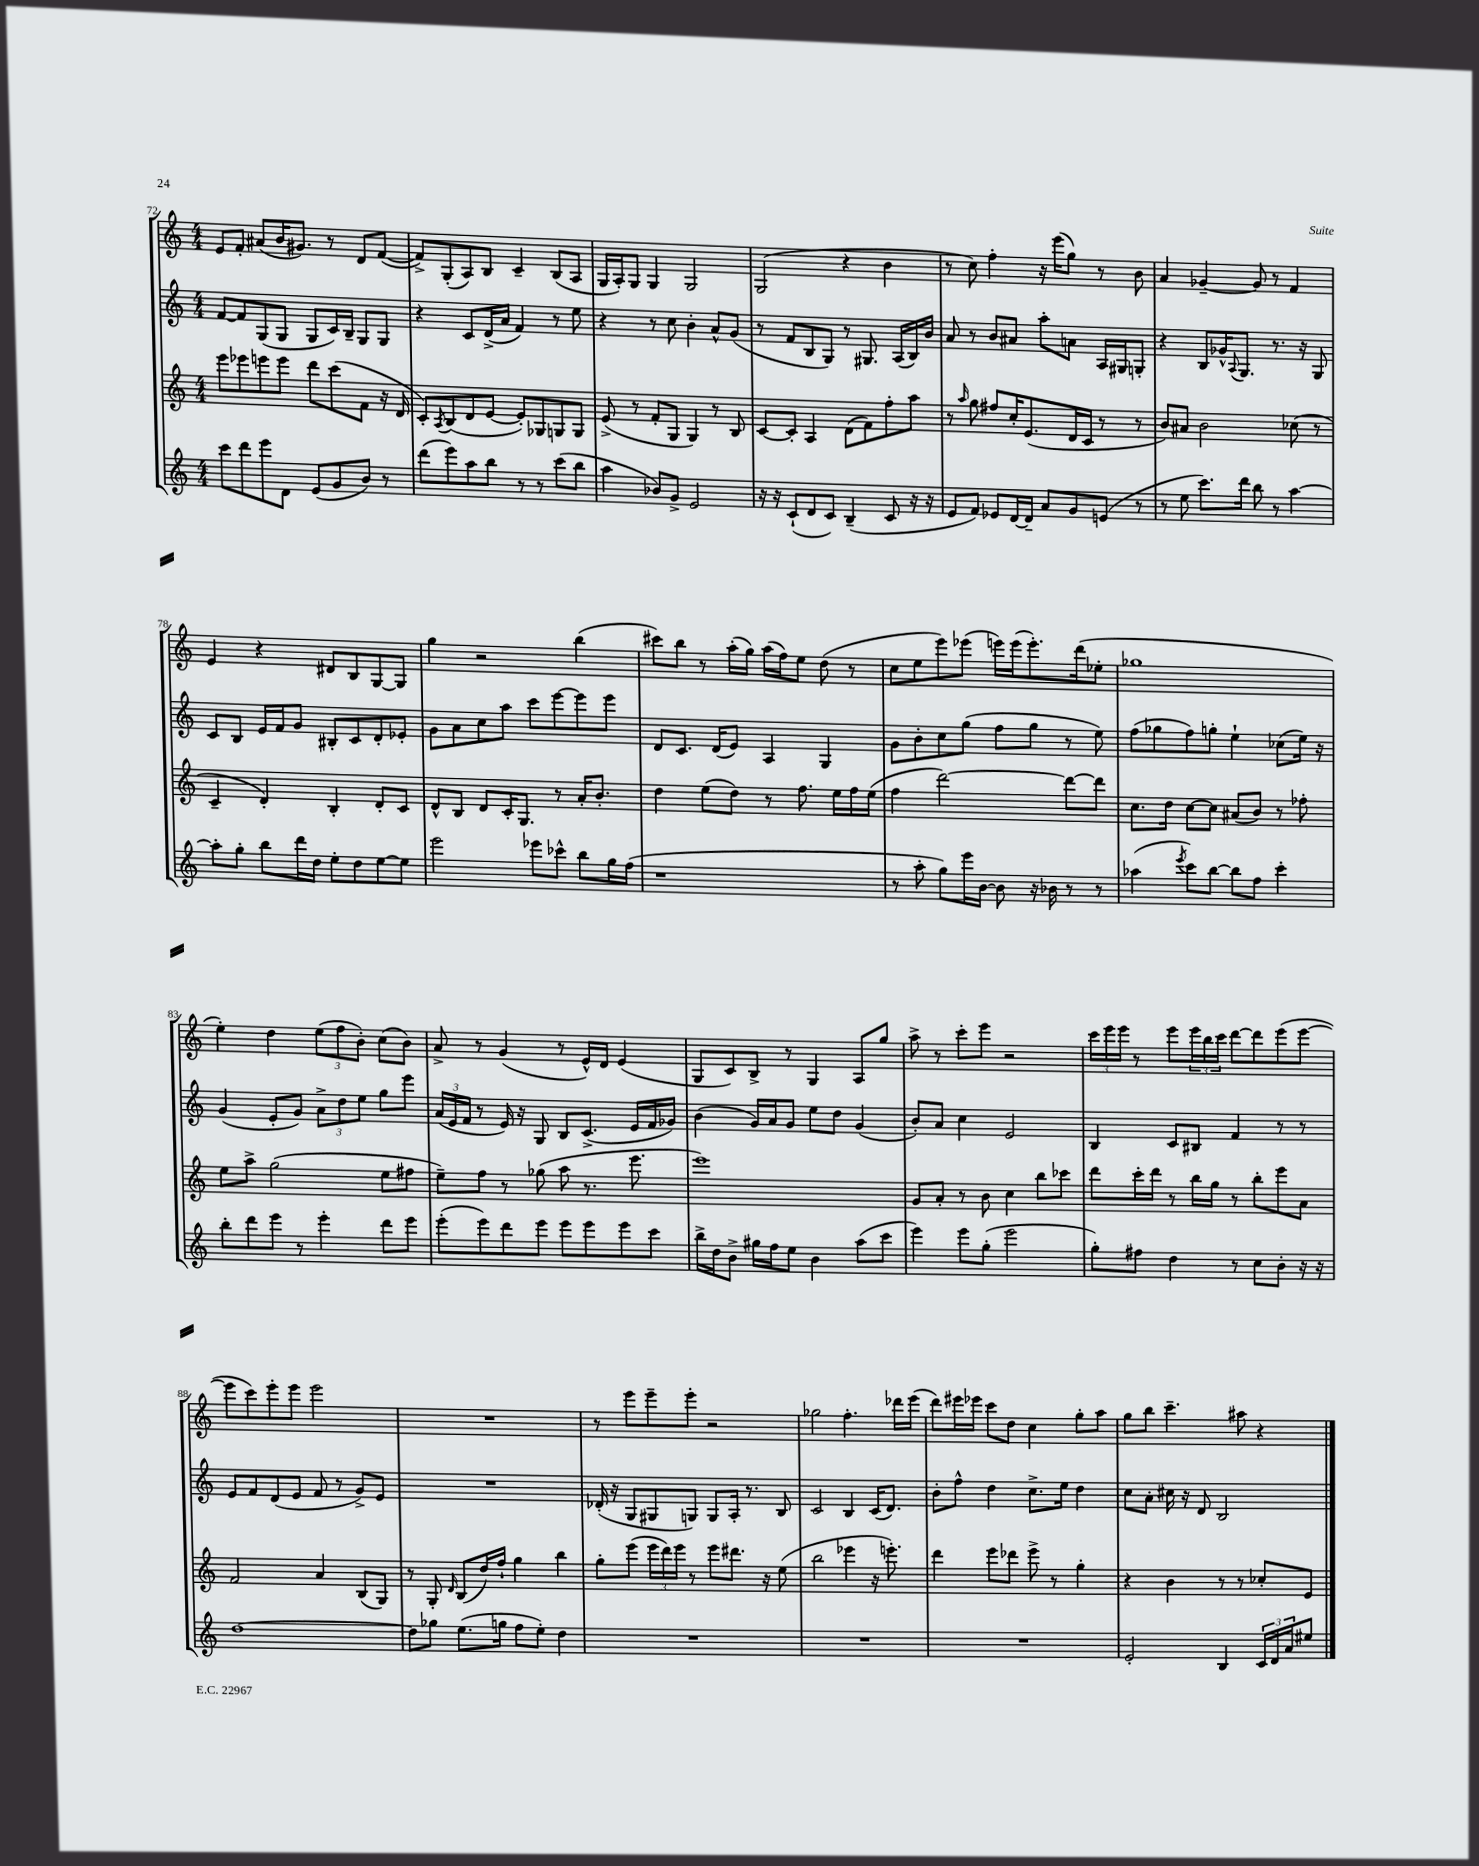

**kern	**kern	**kern	**kern
*staff4	*staff3	*staff2	*staff1
*clefG2	*clefG2	*clefG2	*clefG2
*k[]	*k[]	*k[]	*k[]
*M4/4	*M4/4	*M4/4	*M4/4
8ccc\L	8eee\L	[8f/L	8e/L
8ddd\	8eee-\	8f/]	8f'/J
8eee\	8eee\	(8G/	(8a#/L
8d\J	8eee\J	8G/J	16b/K
.	.	.	8.g#/J)
(8e/L	8ddd\L	8G/L	.
8g/	(8ccc\	16c/L)	8r
.	.	16B~/JJ	.
8b/J)	8f\J	8G/L	8d/L
8r	16r	8G/J	([8f/J
.	16d/	.	.
=	=	=	=
(8ddd\L	8c'/L)	4r	8f^/]L)
.	8qA/	.	.
8eee\)	(8B/	.	(8G'/
8aa\	8d/	8c/L	8A/)
8bb\J	[8e/J	(16d^/L	8B/J
.	.	16a/JJ	.
8r	8e'/]L)	4f/)	4c~/
8r	8G-/	.	.
(8ccc\L	8G/	8r	(8B/L
8bb\J	8G/J	8ee\	8A/J
=	=	=	=
4aa\	(8e^/	4r	16G/LL
.	.	.	16A'/J)
.	8r	.	8G/J
8b-/L)	8f'/L	8r	4G/
8g^/J	8G/J	8cc\	.
2e/	4G/)	4b'\	2G/
.	8r	8a^^/L	.
.	8B/	(8g/J	.
=	=	=	=
16r	[8c/L	8r	(2G/
16r	.	.	.
(8c`/L	8c'/]J	8f/L	.
8d/	4A/	8B/	.
8c/J)	.	8G/J)	.
(4B~/	(8d\L	8r	4r
.	8f\)	8.G#/	.
8c/	8ff'\	.	4b\
.	.	(16A/LL	.
16r	8aa\J	16B/)	.
16r	.	16b/JJ	.
=	=	=	=
8e/L	8r	8a/	8r
.	16qqaa/	.	.
8f/J)	8gg\	8r	8cc\)
8e-/L	8ff#/L	8b/L	4ff'\
[16d/L	16cc'/K	8a#/J	.
16d~/]JJ	(8.e/	.	.
8a/L	.	8aa'\L	16r
.	.	.	(16eee\LK
8g/	16d/L	8a\J	8gg\J)
.	16c/JJ	.	.
(8e/J	8r	16A/LL	8r
.	.	16G#/J	.
8r	8r	8G'/J	8b\
=	=	=	=
8r	8b/L)	4r	4a/
8ee\	8a#/J	.	.
8.ccc\L)	2b\	8B/L	[4g-~/
.	.	16g-^^/K	.
.	.	8qqA/	.
16ddd\Jk	.	8.G/J	.
8bb\	.	.	8g-/]
8r	.	8.r	8r
[4aa\	(8cc-\	.	4f/
.	.	16r	.
.	8r	8G/	.
=	=	=	=
8aa'\]L	4c~/	8c/L	4e/
8gg'\J	.	8B/J	.
8bb\L	4d'/)	16e/LL	4r
.	.	16f/J	.
16ddd\L	.	8g/J	.
16dd\JJ	.	.	.
8ee'\L	4B'/	8B#'/L	8d#/L
8dd\	.	8c/	8B/
[8ee\	8d'/L	8d'/	[8G/
8ee\]J	8c/J	8e-'/J	8G/]J
=	=	=	=
2eee\	8d^^/L	8g\L	4gg\
.	8B/J	8a\	.
.	8d/L	8cc\	2r
.	16c'/K	8aa\J	.
.	8.G/J	.	.
8eee-\L	.	8ccc\L	.
8ccc-^^\J	8r	[8eee\	.
8bb\L	16a'/LK	8eee\]	(4bb\
.	8.b'/J	.	.
16gg\L	.	8eee\J	.
(16ff\JJ	.	.	.
=	=	=	=
1r	4dd\	8d/L	8ccc#\L)
.	.	8.c/J	8bb\J
.	(8ee\L	.	8r
.	.	(16d/LK	.
.	8dd\J)	8e/J)	(16aa'\LL
.	.	.	16gg\JJ)
.	8r	4A/	(16aa\LL
.	.	.	16ff\J)
.	8.ff\	.	8ee\J
.	.	4G/	(8dd\
.	16ee\LL	.	.
.	16ff\	.	8r
.	(16ee\JJ	.	.
=	=	=	=
8r	4ff\	8g\L	8cc\L
8aa'\	.	8b'\	8ee\
8gg\L)	[2ddd\)	8cc\	8eee\)
16eee\L	.	(8gg\J	(8eee-\J
[16b\JJ	.	.	.
8b\]	.	8ff\L	16eee\LL)
.	.	.	(16eee\J
16r	.	8gg\J	8.eee'\)
16b-\	.	.	.
8r	8ddd\_L	8r	.
.	.	.	(16ddd\k
8r	8ddd\]J	8ee\)	8ee-'\J
=	=	=	=
(4aa-\	8.cc\L	(8ff\L	1gg-
.	.	8gg-\	.
.	16dd\Jk	.	.
8qeee/	.	.	.
8ccc\L)	[8cc\L	8ff\)	.
[8bb\J	8cc\]J	8gg'\J	.
8bb\]L	(8a#/L	4ee`\	.
8ff\J	8b/J)	.	.
4ccc'\	8r	(8cc-\L	.
.	8ff-'\	16ee\Jk)	.
.	.	16r	.
=	=	=	=
8bb'\L	8ee\L	(4g/	4ee'\)
8ddd\	8aa^\J	.	.
8eee\J	(2gg\	8e'/L	4dd\
8r	.	8g/J)	.
4eee'\	.	12a^\L	(12ee\L
.	.	12dd\	12ff\
.	.	12ee\J	12b'\J)
8ddd\L	8ee\L	8gg\L	(8cc\L
8eee\J	8ff#\J	8eee\J	8b\J)
=	=	=	=
(8eee'\L	8ee~\L)	(24a/LL	8a^/
.	.	24e/	.
.	.	24f/JJ	.
8eee\)	8ff\J	8r	8r
8ddd\	8r	16e/)	(4g/
.	.	16r	.
8eee\J	(8gg-\	8G/	.
8eee\L	8aa\	8B/L	8r
8eee\	8.r	(8.c^/J	16e^^/LL)
.	.	.	16d/JJ
8eee\	.	.	(4e/
.	8.eee\	16e/LL	.
8ccc\J	.	16f/	.
.	.	16g-/JJ)	.
=	=	=	=
16bb^\LL	1eee)	(4b\	8G/L
16dd\J	.	.	.
8b^\J	.	.	8c/)
16gg#\LL	.	16g/LL)	8B^/J
16ff\J	.	16a/J	.
8ee\J	.	8g/J	8r
4b\	.	8ee\L	4G/
.	.	8dd\J	.
(8aa\L	.	(4g/	8A/L
8ccc\J	.	.	8gg/J
=	=	=	=
4eee\)	8g/L	8b'/L)	8aa^\
.	8a'/J	8a/J	8r
8eee\L	8r	4cc\	8ccc'\L
(8gg'\J	8b\	.	8eee\J
2eee\	4cc\	2e/	2r
.	8bb\L	.	.
.	8ccc-\J	.	.
=	=	=	=
8gg'\L)	8ddd\L	4B/	24ccc\LL
.	.	.	24eee\
.	.	.	24eee\JJ
8ff#\J	16ccc'\L	.	8r
.	16ddd\JJ	.	.
4dd\	8r	8c/L	8eee\L
.	16bb\LL	8B#/J	24eee\L
.	.	.	24bb\
.	16gg\JJ	.	.
.	.	.	24ccc\JJ
8r	8r	4f/	[8ddd\L
8cc\L	8bb'\L	.	8ddd\]
8b'\J	8eee\	8r	(8eee\
16r	8a\J	8r	[8eee\J
16r	.	.	.
=	=	=	=
[1dd	2f/	8e/L	8eee\]L
.	.	8f/	8ccc\)
.	.	(8d/	8eee'\
.	.	8e/J	8eee\J
.	4a/	8f/	2eee\
.	.	8r	.
.	(8B/L	8g^/L)	.
.	8G/J)	8e/J	.
=	=	=	=
8dd\]L	8r	1r	1r
8gg-\J	8G'/	.	.
.	16qqd/	.	.
(8.ee\L	(8B/L	.	.
.	16dd/L)	.	.
16gg\Jk	16ff`/JJ	.	.
8ff\L	4gg\	.	.
8ee'\J)	.	.	.
4dd\	4bb\	.	.
=	=	=	=
1r	8gg'\L	(16d-'/	8r
.	.	16r	.
.	(8eee\J	8G/L	8eee\L
.	24eee\LL	8G#/	8eee~\
.	24ddd\)	.	.
.	24eee\JJ	.	.
.	8r	8G/J)	8eee'\J
.	8eee\L	8G/L	2r
.	8.ddd#\J	16A'/Jk	.
.	.	8.r	.
.	16r	.	.
.	(8ee\	8B/	.
=	=	=	=
1r	2bb\	2c/	2gg-\
.	4eee-\	4B/	4.ff'\
.	16r	(16c/LK	.
.	8.eee'\)	8.d/J)	.
.	.	.	16ddd-\LL
.	.	.	(16eee\JJ
=	=	=	=
1r	4ddd\	8b'\L	8ddd\L)
.	.	8ff^^\J	16eee#\L
.	.	.	16eee-\JJ
.	8eee\L	4dd\	8ccc\L
.	8ddd-\J	.	8dd\J
.	8eee^\	8.cc^\L	4cc\
.	8r	.	.
.	.	16ee\Jk	.
.	4gg'\	4dd\	8gg'\L
.	.	.	8aa\J
=	=	=	=
2e'/	4r	8cc\L	8gg\L
.	.	8a'\J	8bb\J
.	4b\	16cc#\	4.ccc~\
.	.	16r	.
.	.	8d/	.
4B/	8r	2B/	.
.	8r	.	8aa#\
24c/LL	8cc-'/L	.	4r
24d/	.	.	.
24a/J	.	.	.
8ee#/J	8e/J	.	.
==	==	==	==
*-	*-	*-	*-
